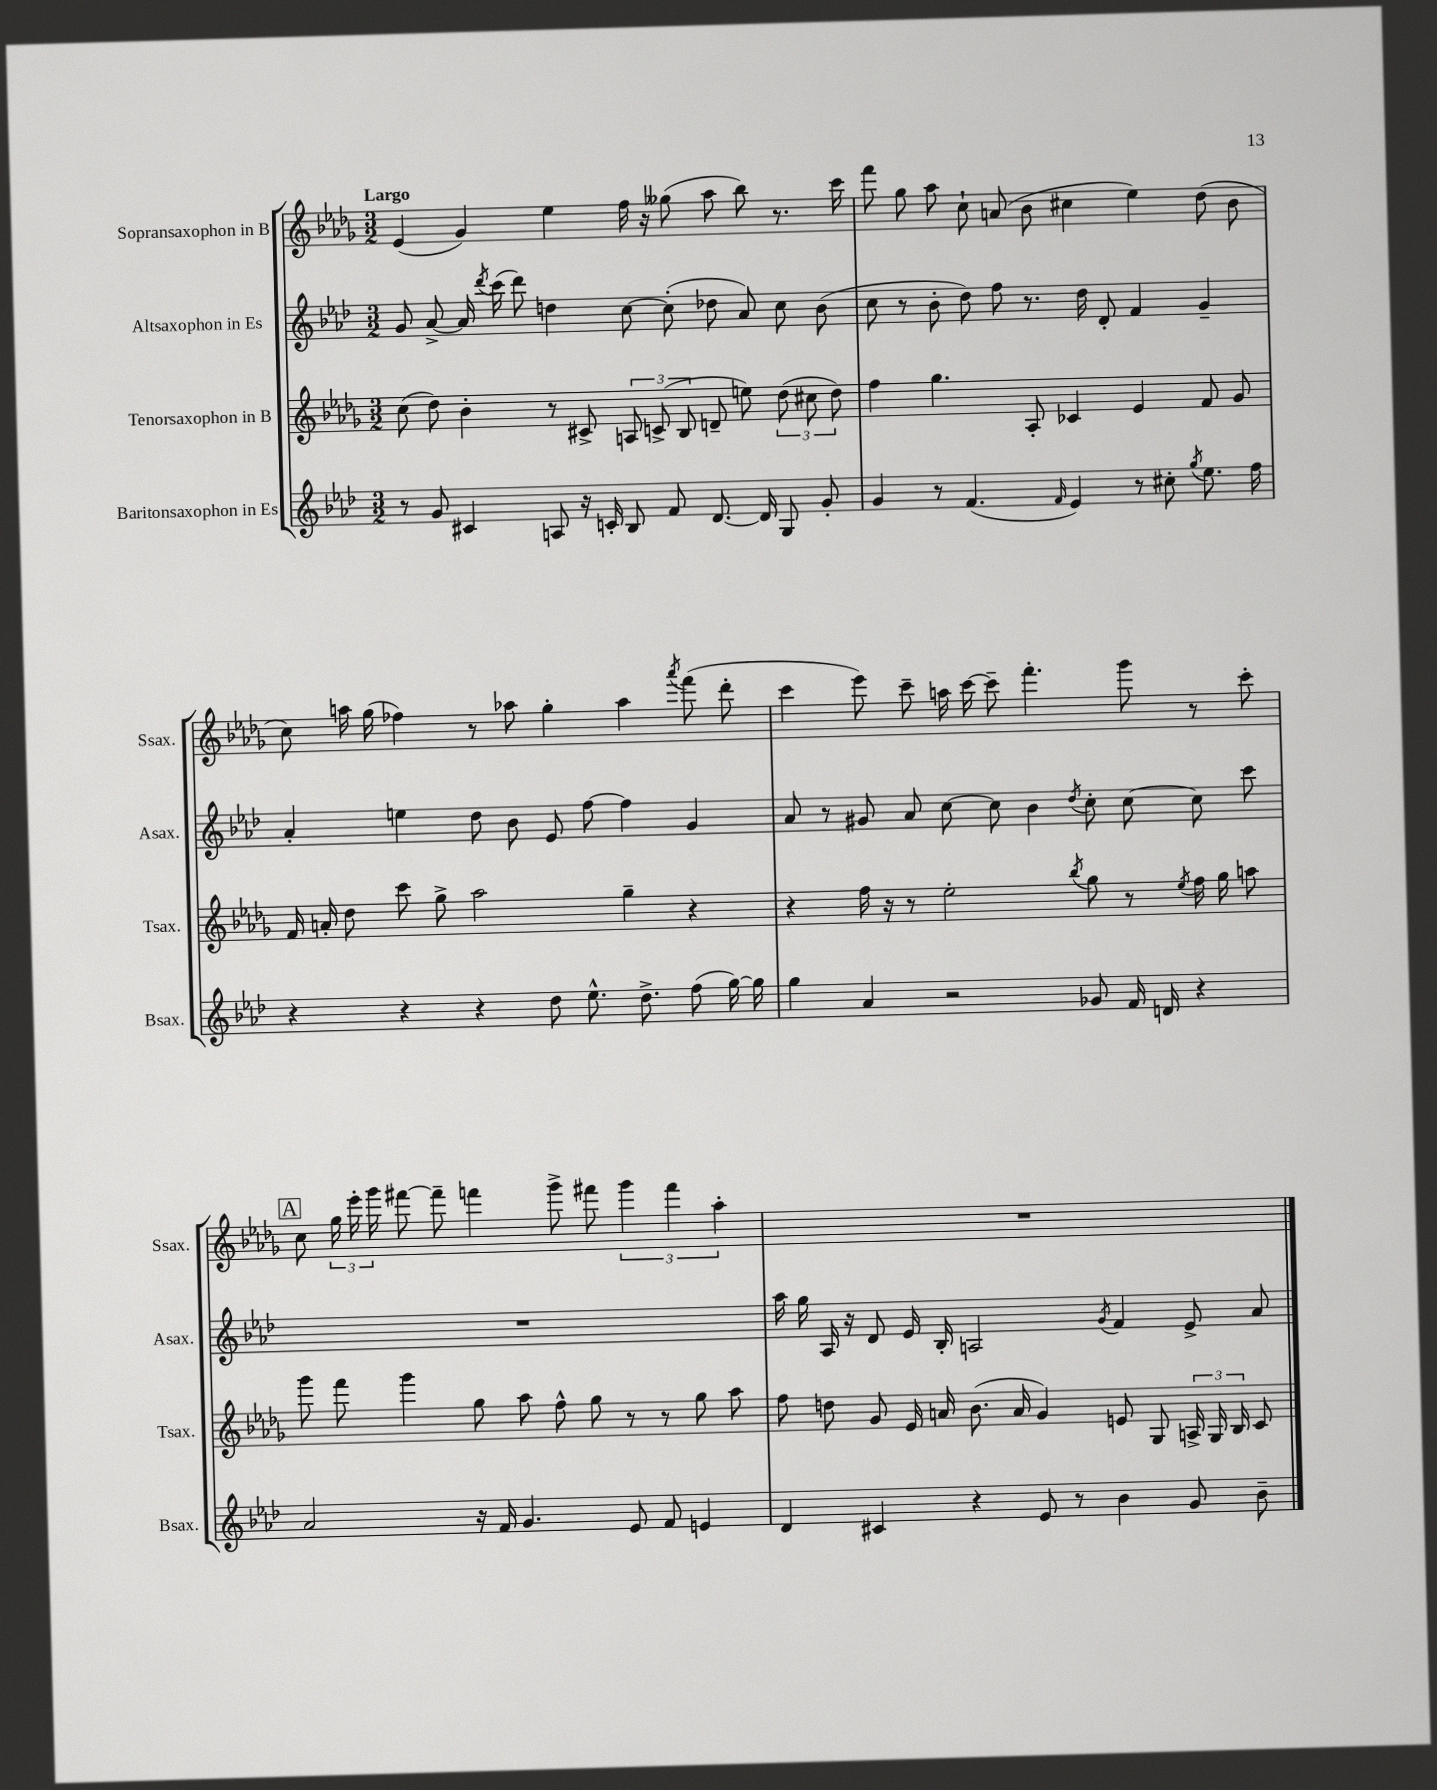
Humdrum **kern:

**kern	**kern	**kern	**kern
*staff4	*staff3	*staff2	*staff1
*clefG2	*clefG2	*clefG2	*clefG2
*k[b-e-a-d-]	*k[b-e-a-d-g-]	*k[b-e-a-d-]	*k[b-e-a-d-g-]
*M3/2	*M3/2	*M3/2	*M3/2
8r	(8cc	8g	(4e-
8g	8dd-)	[8a-^	.
4c#	4b-'	16a-]	4g-)
.	.	8qddd-	.
.	.	(16ccc	.
.	.	8ddd-)	.
8A	8r	4dd	4ee-
16r	8c#^	.	.
16c'	.	.	.
8B-	12A	[8cc	16ff
.	.	.	16r
.	(12c^	.	.
8f	.	(8cc']	(8gg--
.	12B-	.	.
[8.d-	8d~	8dd-	8aa-
.	8ee)	8a-)	8bb-)
16d-]	.	.	.
8G	(12dd-	8cc	8.r
.	12cc#	.	.
8g'	.	(8b-	.
.	12dd-)	.	.
.	.	.	16ccc
=	=	=	=
4g	4ff	8cc	8fff
.	.	8r	8gg-
8r	4.gg-	8b-'	8aa-
(4.f	.	8dd-)	8cc`
.	.	8ff	(8a
.	8A-'	8.r	8b-
16qqf	.	.	.
4e-)	4c-	.	4cc#
.	.	16dd-	.
.	.	8d-'	.
8r	4e-	4f	4ee-)
8cc#'	.	.	.
8qgg	.	.	.
8.ee-	8f	4g~	(8dd-
.	8g-	.	8b-
16ff	.	.	.
=	=	=	=
4r	16f	4a-'	8cc)
.	16a'	.	.
.	8dd-	.	16aa
.	.	.	(16gg-
4r	8ccc	4ee	4ff-)
.	8gg-^	.	.
4r	2aa-	8dd-	8r
.	.	8b-	8aa-
8dd-	.	8e-	4gg-'
8.ee-^^	.	[8ff	.
.	4gg-~	4ff]	4aa-
8.dd-^	.	.	.
.	.	.	8qaaa-
(8ff	4r	4g	(8fff
[16gg)	.	.	8ddd-'
16gg]	.	.	.
=	=	=	=
4gg	4r	8a-	4ccc
.	.	8r	.
4a-	16ff	8g#	8eee-)
.	16r	.	.
.	8r	8a-	8ccc~
2r	2ee-'	[8cc	16aa
.	.	.	[16ccc
.	.	8cc]	8ccc~]
.	.	4b-	4.fff'
.	8qbb-	8qdd-	.
8g-	8gg-	8cc'	.
16f	8r	[8cc	8ggg-
16d	.	.	.
.	8qee-	.	.
4r	16ff	8cc]	8r
.	16gg-	.	.
.	8aa	8ccc	8ccc'
=	=	=	=
2a-	8ggg-	1.r	8cc
.	8fff	.	24gg-
.	.	.	24eee-'
.	.	.	24ggg-
.	4ggg-	.	[8fff#
.	.	.	8fff#~]
16r	8gg-	.	4fff
16f	.	.	.
4.g	8aa-	.	.
.	8ff^^	.	8ggg-^
.	8gg-	.	8fff#
8e-	8r	.	6ggg-
8f	8r	.	.
.	.	.	6fff#
4e	8gg-	.	.
.	.	.	6aa-'
.	8aa-	.	.
=	=	=	=
4d-	8ff	16aa-	1.r
.	.	16gg	.
.	8dd	16A-	.
.	.	16r	.
4c#	8g-	8d-	.
.	16e-	16e-	.
.	16a	16B-'	.
4r	(8.b-	2A	.
.	16a	.	.
8e-	4g-)	.	.
8r	.	.	.
.	.	8qg	.
4b-	8e	4f	.
.	8G-	.	.
8g	24A^	8e-^	.
.	24G-	.	.
.	24B-	.	.
8b-~	8c	8a-	.
==	==	==	==
*-	*-	*-	*-
